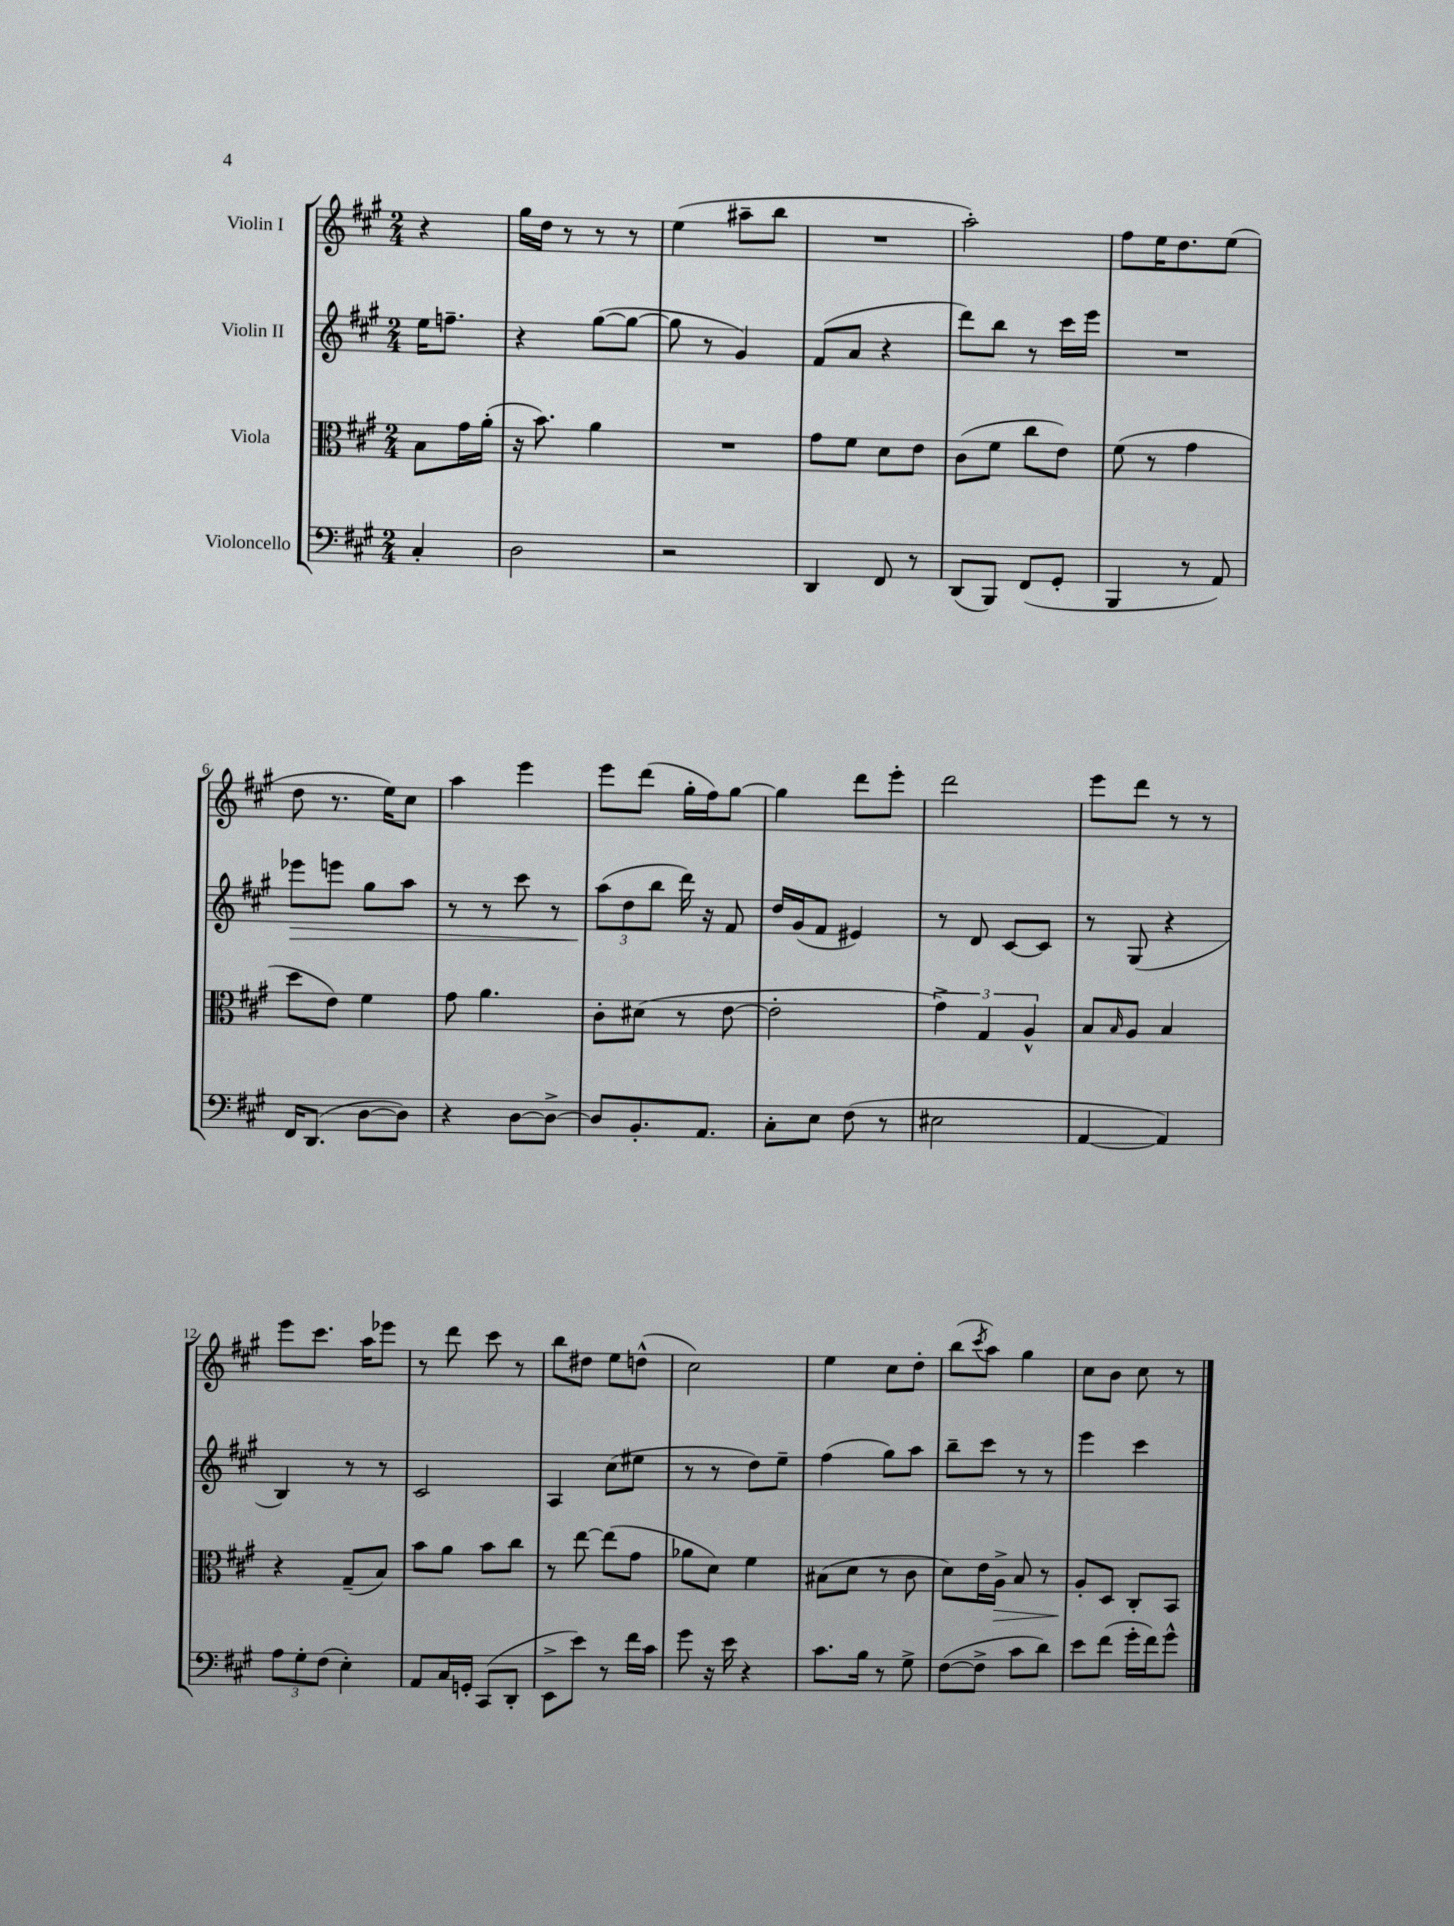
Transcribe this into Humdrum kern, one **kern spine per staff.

**kern	**kern	**dynam	**kern	**dynam	**kern
*part4	*part3	*part3	*part2	*part2	*part1
*staff4	*staff3	*staff3	*staff2	*staff2	*staff1
*I"Violoncello	*I"Viola	*	*I"Violin II	*	*I"Violin I
*clefF4	*clefC3	*	*clefG2	*	*clefG2
*k[f#c#g#]	*k[f#c#g#]	*	*k[f#c#g#]	*	*k[f#c#g#]
*M2/4	*M2/4	*	*M2/4	*	*M2/4
=	=	=	=	=	=
4C#'/	8B\L	.	16ee\KL	.	4r
.	.	.	8.ffn~\J	.	.
.	16g#\L	.	.	.	.
.	(16a'\JJ	.	.	.	.
=1	=1	=1	=1	=1	=1
2D\	16r	.	4r	.	16gg#\LL
.	8.b\)	.	.	.	16dd\JJ
.	.	.	.	.	8r
.	4a\	.	([8gg#\L	.	8r
.	.	.	8gg#\J_	.	8r
=2	=2	=2	=2	=2	=2
2r	2r	.	8gg#\]	.	(4ee\
.	.	.	8r	.	.
.	.	.	4g#/)	.	8aa#X~\L
.	.	.	.	.	8bb\J
=3	=3	=3	=3	=3	=3
4DD/	8g#\L	.	(8f#/L	.	2r
.	8f#\J	.	8a/J	.	.
8FF#/	8d\L	.	4r	.	.
8r	8e\J	.	.	.	.
=4	=4	=4	=4	=4	=4
(8DD/L	(8c#\L	.	8ddd\L)	.	2aa'\)
8BBB/J)	8f#\J	.	8bb\J	.	.
(8FF#/L	8cc#\L	.	8r	.	.
8GG#'/J	8e\J)	.	16ccc#\LL	.	.
.	.	.	16eee\JJ	.	.
=5	=5	=5	=5	=5	=5
4BBB/	(8f#\	.	2r	.	8ff#\L
.	8r	.	.	.	16ee\K
.	.	.	.	.	8.dd\
8r	4g#\	.	.	.	.
8AA/)	.	.	.	.	(8ee\J
!!LO:LB:g=z
=6	=6	=6	=6	=6	=6
!	!	!	!	!LO:HP:b	!
16FF#/KL	8dd\L	.	8eee-X\L	>	8dd\
(8.DD/J	.	.	.	.	.
.	8e\J)	.	8eeen\J	.	8.r
[8D\L	4f#\	.	8gg#\L	.	.
.	.	.	.	.	16ee\KL)
8D\J])	.	.	8aa\J	.	8cc#\J
=7	=7	=7	=7	=7	=7
4r	8g#\	.	8r	.	4aa\
.	4.a\	.	8r	.	.
[8D\L	.	.	8ccc#\	.	4eee\
8D^\J_	.	.	8r	.	.
=8	=8	=8	=8	=8	=8
8D/L]	8c#'\L	.	(12aa\L	.	8eee\L
.	.	.	12dd\	]	.
8.BB'/	(8d#X\J	.	.	.	(8ddd\J
.	.	.	12bb\J	.	.
.	8r	.	16ddd\)	.	16gg#'\LL
8.AA/J	.	.	16r	.	16ff#\J)
.	[8e\	.	8f#/	.	[8gg#\J
=9	=9	=9	=9	=9	=9
8C#'\L	2e'\]	.	16dd/LL	.	4gg#\]
.	.	.	(16g#/J	.	.
8E\J	.	.	8f#/J	.	.
(8F#\	.	.	4e#X/)	.	8ddd\L
8r	.	.	.	.	8eee'\J
=10	=10	=10	=10	=10	=10
2E#X\	6g#^\)	.	8r	.	2ddd\
.	.	.	8d/	.	.
.	6G#/	.	.	.	.
.	.	.	[8c#/L	.	.
.	6A^^/	.	.	.	.
.	.	.	8c#/J]	.	.
=11	=11	=11	=11	=11	=11
[4AA/	8B/L	.	8r	.	8eee\L
.	16qqB/	.	.	.	.
.	8A/J	.	(8G#/	.	8ddd\J
4AA/])	4B/	.	4r	.	8r
.	.	.	.	.	8r
!!LO:LB:g=z
=12	=12	=12	=12	=12	=12
12A\L	4r	.	4B/)	.	8eee\L
12G#'\	.	.	.	.	.
.	.	.	.	.	8.ccc#\J
(12F#\J	.	.	.	.	.
4E'\)	(8G#~/L	.	8r	.	.
.	.	.	.	.	16aa\KL
.	8B/J)	.	8r	.	8eee-X\J
=13	=13	=13	=13	=13	=13
8AA/L	8b\L	.	2c#/	.	8r
16C#/L	8a\J	.	.	.	8ddd\
16GGn'/JJ	.	.	.	.	.
(8CC#/L	8b\L	.	.	.	8ccc#\
8DD'/J	8cc#\J	.	.	.	8r
=14	=14	=14	=14	=14	=14
8EE^\L	8r	.	4A/	.	8bb\L
8e\J)	[8ee\	.	.	.	8dd#X\J
8r	(8ee\L]	.	(8cc#\L	.	8ee\L
16f#\LL	8g#\J	.	8ee#X\J	.	(8ddn^^\J
16c#\JJ	.	.	.	.	.
=15	=15	=15	=15	=15	=15
8g#\	8a-X\L	.	8r	.	2cc#\)
16r	8d\J)	.	8r	.	.
16e\	.	.	.	.	.
4r	4f#\	.	8dd\L)	.	.
.	.	.	8ee~\J	.	.
=16	=16	=16	=16	=16	=16
8.c#\L	(8B#X\L	.	(4ff#\	.	4ee\
.	8d\J	.	.	.	.
16B\Jk	.	.	.	.	.
8r	8r	.	8gg#\L)	.	8cc#\L
8G#^\	8c#\	.	8aa\J	.	8dd'\J
=17	=17	=17	=17	=17	=17
([8F#\L	8d\L)	.	8bb~\L	.	(8bb\L
.	.	.	.	.	8qccc#/
8F#^\J]	16e\L	.	8ccc#\J	.	8aa\J)
!	!	!LO:HP:b	!	!	!
.	16A^\JJ	>	.	.	.
8c#\L	8B/	.	8r	.	4gg#\
8d\J)	8r	.	8r	.	.
=18	=18	=18	=18	=18	=18
8e\L	8A'/L	.	4eee\	.	8cc#\L
(8f#\J	8D/J	]	.	.	8b\J
16g#'\LL	8C#'/L	.	4ccc#\	.	8cc#\
16f#\J)	.	.	.	.	.
8g#^^\J	8BB/J	.	.	.	8r
==	==	==	==	==	==
*-	*-	*-	*-	*-	*-
